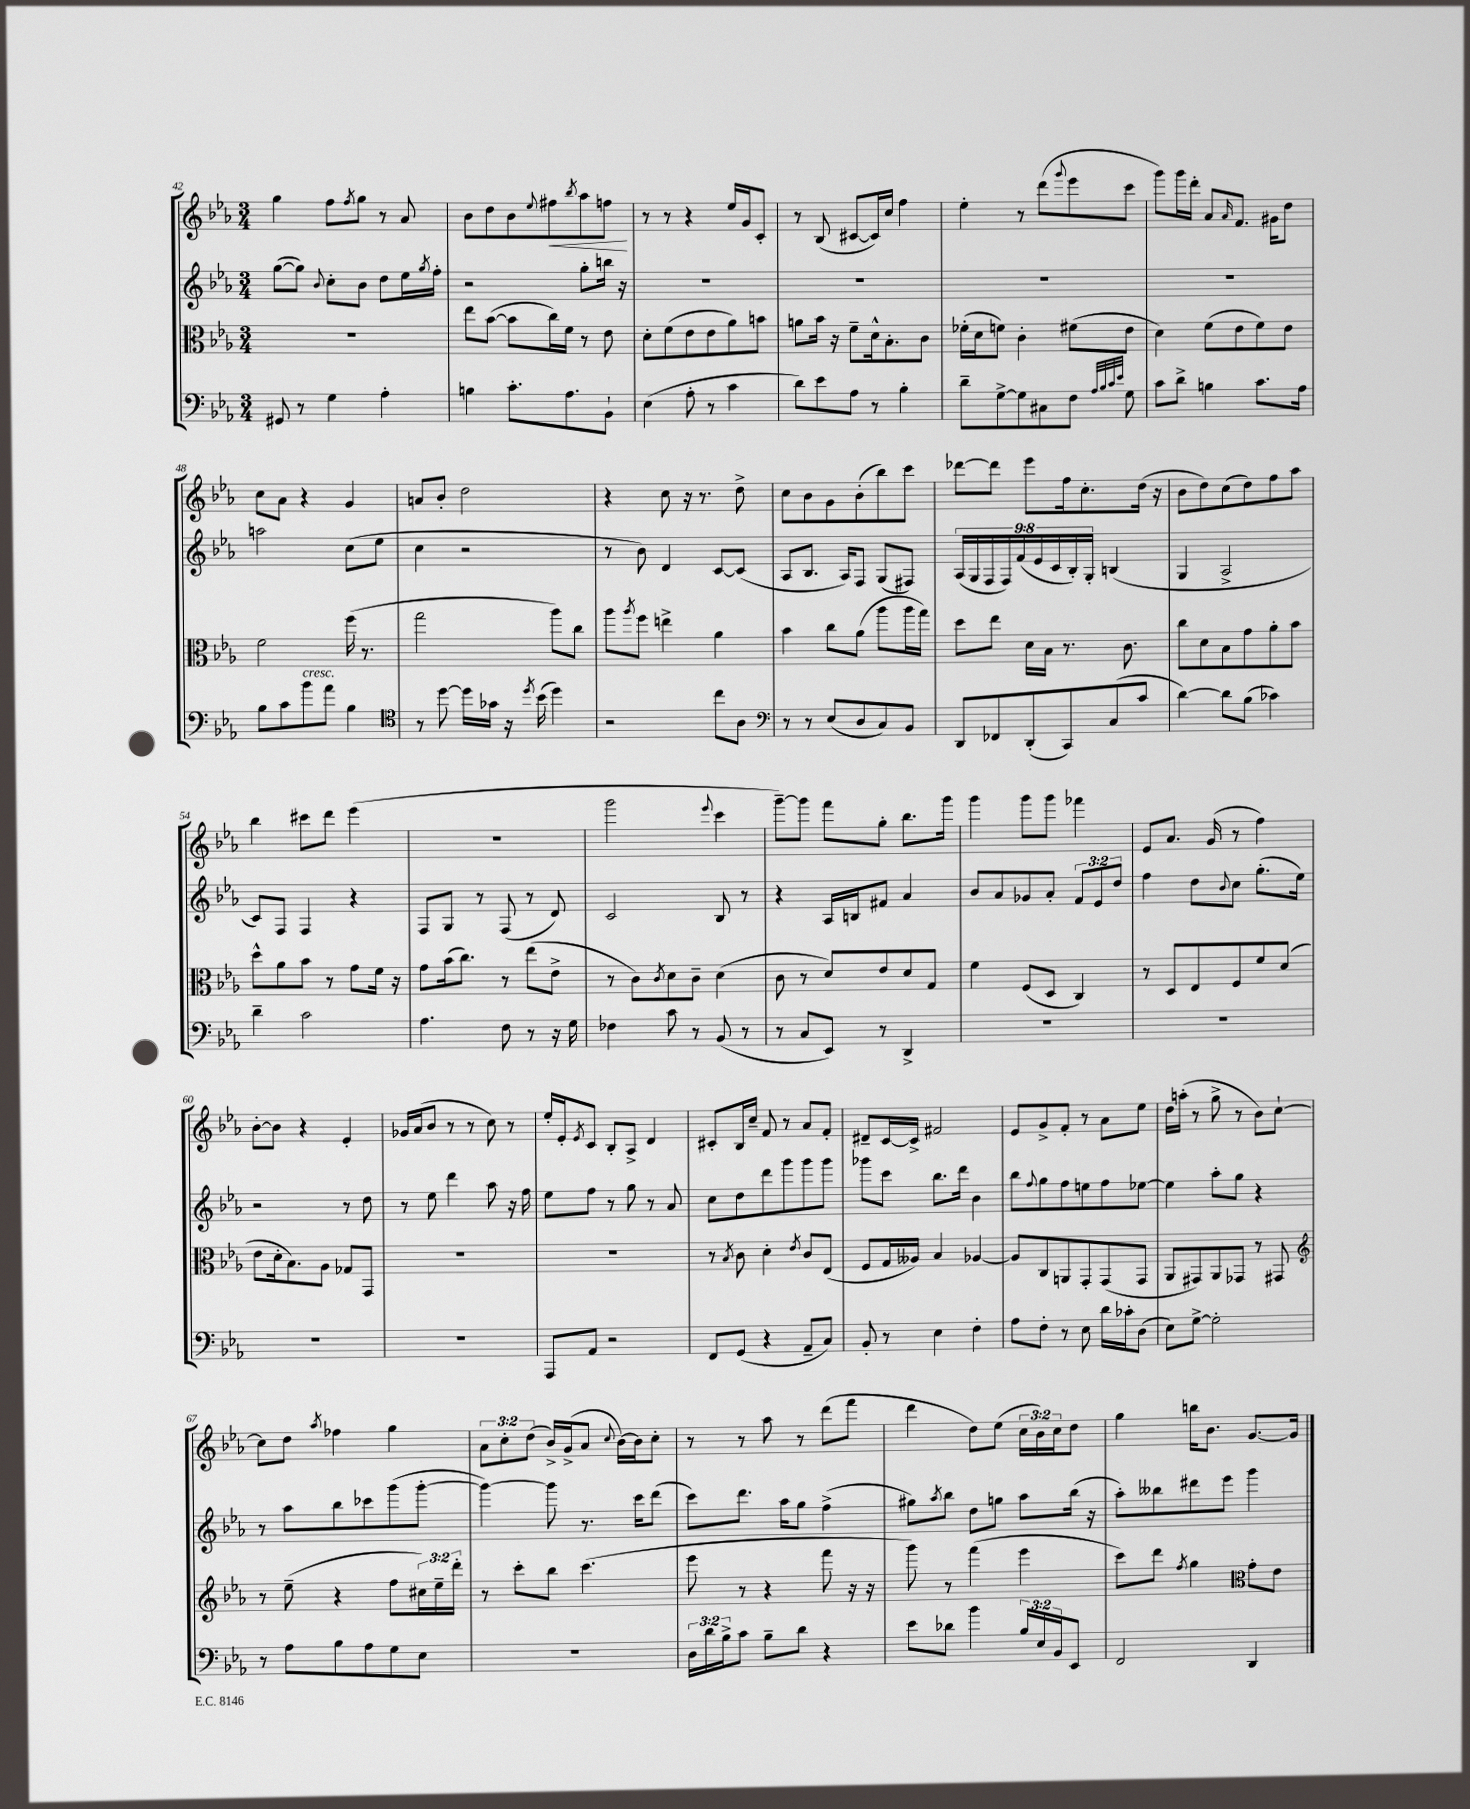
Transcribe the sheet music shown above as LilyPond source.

<<
\new StaffGroup <<
\new Staff = "s0" {
    \clef treble \key ees \major \numericTimeSignature \time 3/4 \override Staff.TupletNumber.text = #tuplet-number::calc-fraction-text
    g''4 f''8 \acciaccatura { f''8 } g''8 r8 aes'8 |
    bes'8 d''8 bes'8 \appoggiatura { ees''8 } fis''8\< \acciaccatura { bes''8 } aes''8 f''8\! |
    r8 r8 r4 ees''16 g'16 c'8-. |
    r8 bes8( cis'8~ cis'16) c''16 f''4 |
    ees''4-. r8 d'''8( \appoggiatura { g'''8 } ees'''8 c'''8 |
    g'''8) g'''16 d'''16-. aes'8 \grace { aes'16 } f'8. gis'16 d''8 |
    c''8 aes'8 r4 g'4 |
    a'8 bes'8-. d''2 |
    r4 c''8 r16 r8. d''8-> |
    c''8 bes'8 g'8 bes'8-.( bes''8) c'''8 |
    des'''8~ des'''8 ees'''8 f''16 c''8.-. d''16( r16 |
    bes'8 d''8) c''8( d''8) f''8 aes''8 |
    bes''4 cis'''8 d'''8 ees'''4( |
    R2. |
    g'''2 \appoggiatura { ees'''8 } c'''4 |
    g'''8~--) g'''8 f'''8 g''8-. bes''8. g'''16 |
    g'''4 g'''8 g'''8 fes'''4 |
    ees'8 aes'8. g'16( r8 f''4) |
    bes'8~-. bes'8 r4 ees'4-. |
    ges'16 aes'16( bes'8 r8 r8 c''8) r8 |
    ees''16-. ees'16-. \acciaccatura { ees'8 } c'8 bes8-. aes8-> d'4 |
    cis'8-. bes16 c''16-- f'8 r8 aes'8 f'8-. |
    dis'8-- c'16~ c'16-> fis'2 |
    ees'8 g'8-> f'8-. r8 aes'8 ees''8 |
    d''16 a''16-.( r8 g''8-> r8 bes'8) c''8~-! |
    c''8 d''8 \acciaccatura { aes''8 } fes''4 g''4 |
    \tuplet 3/2 { aes'8 c''8-. d''8( } bes'16->) g'16->( aes'8 \appoggiatura { c''8 } bes'16~) bes'16 c''8-. |
    r8 r8 aes''8 r8 d'''8( f'''8 |
    d'''4 d''8) ees''8( \tuplet 3/2 { c''16 bes'16) c''16 } d''8 |
    g''4 b''16 bes'8. g'8.~ g'16 \bar "|." |
}
\new Staff = "s1" {
    \clef treble \key ees \major \numericTimeSignature \time 3/4 \override Staff.TupletNumber.text = #tuplet-number::calc-fraction-text
    g''8~( g''8) \appoggiatura { bes'8 } c''8-. bes'8 d''8 ees''16 \acciaccatura { g''8 } f''16-. |
    r2 g''8-. b''16 r16 |
    R2. |
    R2. |
    R2. |
    R2. |
    a''2 c''8( ees''8 |
    c''4 r2 |
    r8 bes'8) d'4 c'8~ c'8( |
    aes8 bes8. aes16) f8 g8( fis8) |
    \tuplet 9/8 { aes16( g16 f16 f16) f'16( ees'16 c'16 bes16-.) g16-. } b4( |
    g4 aes2-> |
    c'8) f8 f4 r4 |
    f8 g8 r8 f8( r8 d'8) |
    c'2 bes8 r8 |
    r4 aes16 b16 fis'8 aes'4 |
    bes'8 aes'8 ges'8 aes'8-. \tuplet 3/2 { f'8 ees'8 d''8 } |
    f''4 d''8 \appoggiatura { bes'8 } c''8 g''8.-.( ees''16) |
    r2 r8 d''8 |
    r8 ees''8 d'''4 aes''8 r16 f''16 |
    ees''8 f''8 r8 g''8 r8 aes'8 |
    c''8 d''8 d'''8 g'''8 g'''8 g'''8 |
    ges'''8 c'''8 bes''8. d'''16 bes'4 |
    bes''8 \appoggiatura { f''8 } g''8 f''8 e''8 f''8 ees''8~ |
    ees''4 aes''8-. g''8 r4 |
    r8 aes''8 bes''8 ces'''8 g'''8( g'''8~-. |
    g'''4~) g'''8 r8. c'''16 d'''8( |
    c'''8) d'''8. aes''16 g''8 f''4->( |
    gis''8) \acciaccatura { aes''8 } bes''8 d''8 g''8 aes''8 bes''16( r16 |
    aes''8-.) beses''8 dis'''8 ees'''8 g'''4 \bar "|." |
}
\new Staff = "s2" {
    \clef alto \key ees \major \numericTimeSignature \time 3/4 \override Staff.TupletNumber.text = #tuplet-number::calc-fraction-text
    R2. |
    ees''8 bes'8~( bes'8 c''16) f'16 r8 ees'8 |
    d'8-. f'8( ees'8 ees'8 aes'8) b'8 |
    a'8 bes'16 r16 f'8-- d'16-^ bes8.-. c'8 |
    fes'16-.( d'16 f'8) c'4-. fis'8( ees'8 |
    d'4) f'8( ees'8 f'8) ees'8 |
    f'2 f''16( r8. |
    g''2 aes''8) c''8 |
    aes''8 \acciaccatura { aes''8 } f''8 e''4-> aes'4 |
    bes'4 c''8 aes'8( aes''8 aes''16 g''16) |
    d''8 ees''8 d'16 bes16 r8. c'8. |
    c''8 d'8 bes8 g'8 aes'8-. bes'8 |
    d''8-^ aes'8 bes'8 r8 g'8 f'16 r16 |
    g'8 bes'16( c''8.) r8 ees''8( ees'8-> |
    r8 c'8) \acciaccatura { c'8 } d'8 c'8-- d'4( |
    c'8 r8 d'8) ees'8 d'8 g8 |
    f'4 f8( d8 c4) |
    r8 d8 ees8 f8 f'8 d'8( |
    ees'8 d'16-. bes8.) aes8 ges8 g,8 |
    R2. |
    R2. |
    r8 \acciaccatura { bes8 } c'8 d'4-. \acciaccatura { ees'8 } c'8 ees8( |
    f8 g16 aeses16) bes4 aes4~ |
    aes8 c8 a,8 g,8-. g,8( g,8 |
    aes,8 gis,8) aes,8 ges,8 r8 gis,8 |
    \clef treble r8 ees''8--( r4 f''8 \tuplet 3/2 { cis''16) ees''16-- d'''16-. } |
    r8 c'''8-. bes''8 c'''4.( |
    ees'''8 r8 r4 f'''8 r16 r16 |
    g'''8) r8 f'''4( ees'''4 |
    c'''8) d'''8 \acciaccatura { f''8 } g''4 \clef alto g'8-. ees'8 \bar "|." |
}
\new Staff = "s3" {
    \clef bass \key ees \major \numericTimeSignature \time 3/4 \override Staff.TupletNumber.text = #tuplet-number::calc-fraction-text
    gis,8 r8 g4 aes4-. |
    b4 c'8.-. aes8. bes,8-! |
    ees4( aes8-. r8 c'4 |
    d'8) ees'8 aes8 r8 bes4-. |
    d'8-- g8~-> g8 cis8 f8 \grace { aes32 bes32 c'32 ees'32 } g8 |
    c'8 d'8-> b4 c'8. aes16 |
    bes8 c'8 bes'8^\markup { \italic "cresc." } aes'8 bes4 |
    \clef tenor r8 d''8~ d''16 ges'16 r16 \acciaccatura { d''8 } bes'16( d''4) |
    r2 c''8 aes8 |
    \clef bass r8 r8 ees8( d8 c8) bes,8 |
    d,8 fes,8 d,8-.( c,8) c8( c'8 |
    d'4~) d'8 bes8( ces'4) |
    d'4-- c'2 |
    aes4. f8 r8 r16 g16 |
    fes4 c'8 r8 bes,8( r8 |
    r8 c8 ees,8) r8 d,4-> |
    R2. |
    R2. |
    R2. |
    R2. |
    aes,,8 aes,8 r2 |
    f,8 g,8( r4 aes,8-- c8) |
    bes,8-. r8 ees4 f4-. |
    aes8 f8-. r8 ees8 d'16 ces'16-. d8( |
    ees8) g8~-> g2-. |
    r8 aes8 bes8 aes8 g8 ees8 |
    R2. |
    \tuplet 3/2 { d16 d'16 bes16-> } c'8 bes8-- d'8 r4 |
    ees'8 des'8 bes'4 \tuplet 3/2 { bes16 ees16 bes,16 } ees,8 |
    f,2 d,4 \bar "|." |
}
>>
>>
\layout { \context { \Score currentBarNumber = #42 } }
